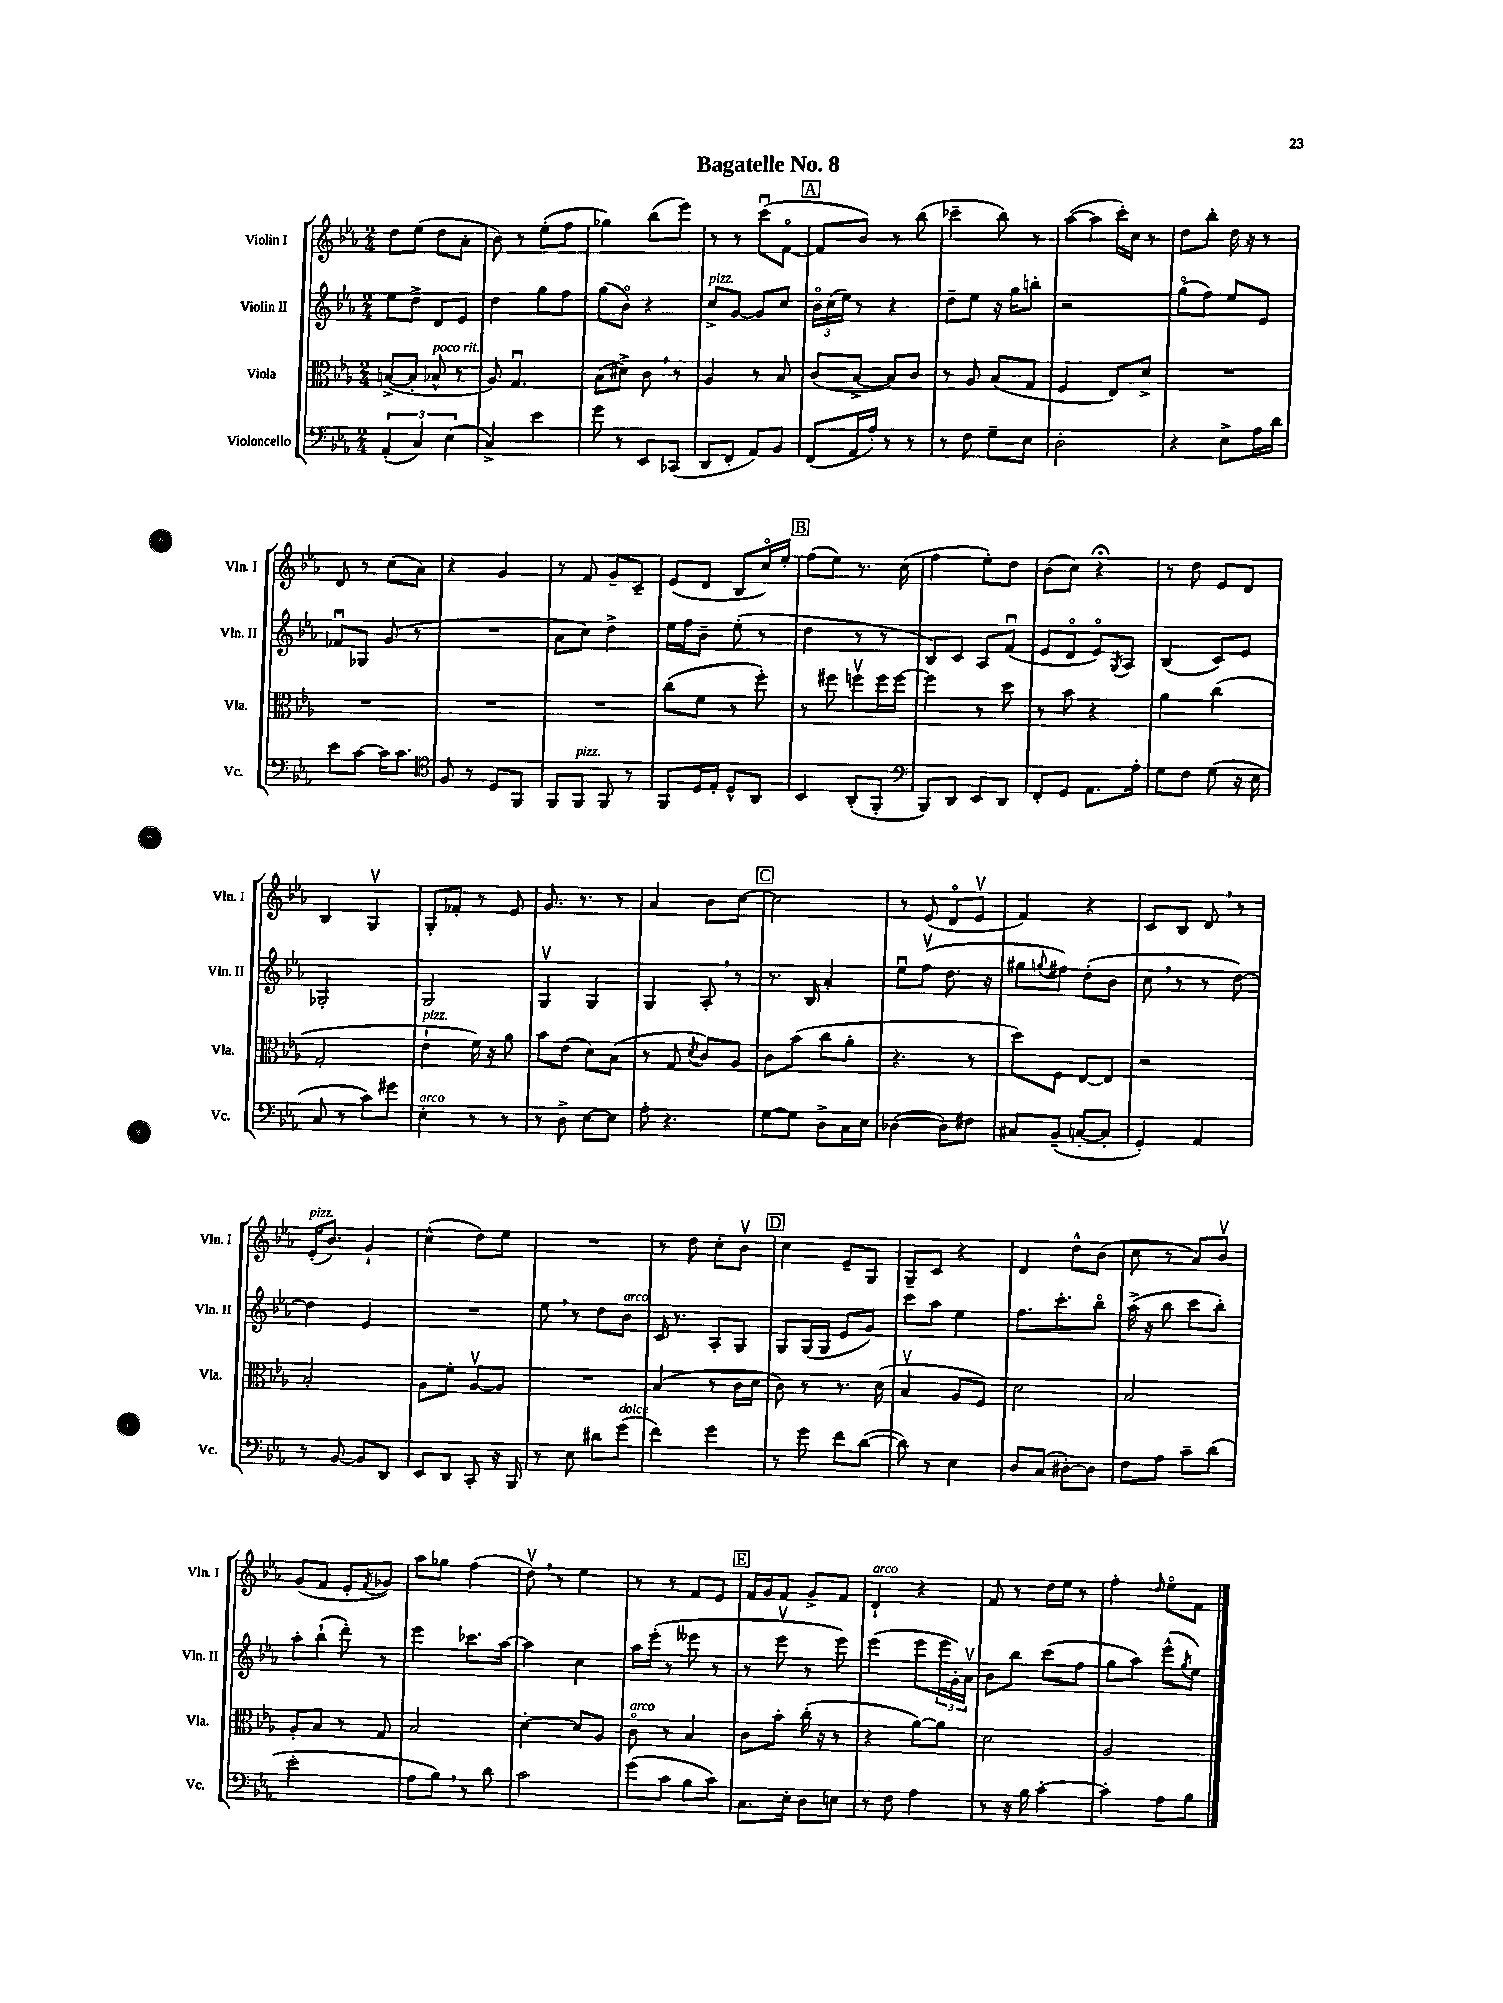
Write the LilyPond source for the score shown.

\header { title = "Bagatelle No. 8" }
<<
\new StaffGroup <<
\new Staff = "s0" \with { instrumentName = "Violin I" shortInstrumentName = "Vln. I" } {
    \clef treble \key ees \major \numericTimeSignature \time 2/4
    d''8 ees''8( d''8 aes'8-. |
    bes'8) r8 ees''8-.( f''8 |
    ges''4) bes''8( ees'''8) |
    r8 r8 c'''8\downbow( f'8~\flageolet |
    \mark \markup { \box "A" } f'8 bes'8) r8 bes''8( |
    ces'''4-- bes''8) r8 |
    aes''8~( aes''8 c'''16-.) c''16 r8 |
    d''8 bes''8-. d''16 r16 r8 |
    d'8 r8 c''8( aes'8) |
    r4 g'4 |
    r8 f'8 g'8-- c'8-- |
    ees'8( d'8 bes8 c''16\flageolet) ees''16-. |
    \mark \markup { \box "B" } f''8( ees''8) r8. c''16( |
    f''4 ees''8-.) d''8 |
    bes'8( c''8) r4\fermata |
    r8 d''8 ees'8 d'8 |
    bes4 g4\upbow |
    g8-. fes'8-. r8 ees'8 |
    g'8. r8. r8 |
    aes'4 bes'8 c''8~ |
    \mark \markup { \box "C" } c''2 |
    r8 ees'8( d'8\flageolet ees'8\upbow |
    f'4) r4 |
    c'8 bes8 d'8 \breathe r8 |
    ees'16-.^\markup { \italic "pizz." }( bes'8.) g'4-! |
    c''4-^( d''8) ees''8 |
    R2 |
    r8 d''8 c''8-. bes'8\upbow |
    \mark \markup { \box "D" } c''4 ees'8-- g8 |
    g8-- c'8 r4 |
    d'4 d''8-^ bes'8( |
    c''8 r8 aes'8) bes'8\upbow |
    g'8( f'8 ees'8-. \acciaccatura { f'8 } ges'8) |
    aes''8 ges''8 f''4( |
    d''8\upbow) \breathe r8 ees''4 |
    r8 r8 f'8 ees'8 |
    \mark \markup { \box "E" } f'16 g'16 f'8 g'8-> f'8 |
    d'4-!^\markup { \italic "arco" } r4 |
    f'8 r8 d''16 ees''16 r8 |
    f''4-. \grace { d''16 } ees''8\flageolet f'8 \bar "|." |
}
\new Staff = "s1" \with { instrumentName = "Violin II" shortInstrumentName = "Vln. II" } {
    \clef treble \key ees \major \numericTimeSignature \time 2/4
    ees''8 d''8-> d'8 ees'8 |
    d''4 g''8 f''8 |
    g''8( bes'8\flageolet) r4 |
    c''8->^\markup { \italic "pizz." } g'8~ g'8 c''8 |
    \mark \markup { \box "A" } \tuplet 3/2 { bes'16\flageolet c''16( ees''16) } r8 r4 |
    d''8-- ees''8 r16 g''16 b''8-. |
    r2 |
    g''8\flageolet( f''8) ees''8 ees'8 |
    fes'8\downbow ges8 g'8( r8 |
    R2 |
    aes'8 c''8) d''4-> |
    ees''16 f''16 bes'8-- ees''8-.( r8 |
    \mark \markup { \box "B" } d''4 r8 r8 |
    bes8) c'8 aes8 f'8\downbow( |
    ees'8 d'8\flageolet ees'8\flageolet) \acciaccatura { g8 } aes8 |
    bes4( c'8) ees'8 |
    ges2-. |
    g2 |
    g4\upbow g4 |
    g4 aes8-. \breathe r8 |
    \mark \markup { \box "C" } r8. bes16 aes'4-. |
    ees''8\downbow f''8\upbow( d''8. r16 |
    gis''8 \appoggiatura { g''8 } fis''8) d''8-.( bes'8 |
    c''8 \breathe r8 r8 d''8~) |
    d''4 ees'4 |
    R2 |
    ees''8 \breathe r8 d''8 bes'8^\markup { \italic "arco" } |
    c'16 r8. aes8-. g8 |
    \mark \markup { \box "D" } g8 g16( g16 ees'8 g'8) |
    c'''8 aes''8 ees''4 |
    f''8. c'''8.-. bes''8\flageolet |
    aes''16->( r16 bes''8 c'''8 bes''8-.) |
    aes''8-. bes''8-!( d'''8-.) r8 |
    ees'''4 ces'''8. aes''16~ |
    aes''4 c''4 |
    aes''16 ees'''16-.( r8 eeses'''8 r8 |
    \mark \markup { \box "E" } r8 ees'''8\upbow r8 ees'''8) |
    ees'''4( ees'''8 \tuplet 3/2 { ees'''16 g'16-.) aes'16\upbow } |
    bes'8 bes''8 c'''8( f''8 |
    g''8 aes''8) ees'''8-^( \acciaccatura { g''8 } ees''8) \bar "|." |
}
\new Staff = "s2" \with { instrumentName = "Viola" shortInstrumentName = "Vla." } {
    \clef alto \key ees \major \numericTimeSignature \time 2/4
    b8~->( b8-. bes8-^^\markup { \italic "poco rit." } r8 |
    aes8) g4.\downbow |
    bes8( dis'8->) c'8 \breathe r8 |
    aes4 r8 bes8 |
    \mark \markup { \box "A" } c'8( bes8~-> bes8) c'8 |
    r8 aes8 bes8( g8 |
    f4 ees8) d'8-> |
    R2 |
    R2 |
    R2 |
    R2 |
    c''8( f'8 r8 f''8-.) |
    \mark \markup { \box "B" } r8 fis''8 f''8\upbow f''16 f''16~ |
    f''4 r8 d''8 |
    r8 bes'8 r4 |
    aes'4 c''4( |
    g2-. |
    ees'4-!^\markup { \italic "pizz." } f'16) r16 aes'8 |
    bes'8 ees'8( d'8) bes8( |
    r8 g8 \acciaccatura { d'8 } c'8) aes8 |
    \mark \markup { \box "C" } c'8 bes'8( c''8 aes'8-. |
    r4. r8 |
    d''8) f8 ees8~ ees8 |
    r2 |
    bes2-. |
    aes8 f'8-. aes8~\upbow aes8 |
    R2 |
    bes4( r8 c'16 d'16 |
    \mark \markup { \box "D" } c'8) r8 r8. d'16( |
    bes4\upbow aes8 f8) |
    d'2 |
    bes2 |
    aes8-. bes8 r8 g8 |
    bes2 |
    d'4~-. d'8 aes8 |
    c'8\flageolet^\markup { \italic "arco" } r8 bes4 |
    \mark \markup { \box "E" } c'8 bes'8-. c''16-.( r16 r8 |
    r4 aes'8~) aes'8 |
    d'2 |
    aes2 \bar "|." |
}
\new Staff = "s3" \with { instrumentName = "Violoncello" shortInstrumentName = "Vc." } {
    \clef bass \key ees \major \numericTimeSignature \time 2/4
    \tuplet 3/2 { aes,4-.( c4) ees4( } |
    c4->) ees'4 |
    g'8 r8 ees,8 ces,8( |
    d,8 f,8-. aes,8) bes,8 |
    \mark \markup { \box "A" } f,8( aes,16 aes16-.) r8 r8 |
    r8 f8 g8-- ees8 |
    d2-. |
    r4 ees8-> aes16 d'16 |
    ees'8 c'8~ c'16 c'8. |
    \clef tenor f8 r8 d8 f,8 |
    f,8 f,8^\markup { \italic "pizz." } f,8 r8 |
    f,8 d16 ees16-. d8-^ aes,8 |
    \mark \markup { \box "B" } bes,4 aes,8-.( f,8-. |
    \clef bass bes,,8) d,8 ees,8 d,8 |
    f,8-. g,8 aes,8. aes16-. |
    g8 f8 g8( r16 ees16 |
    c8 r8 c'8) gis'8 |
    ees4-.^\markup { \italic "arco" } r8 r8 |
    r8 d8-> ees8~ ees8 |
    aes8-. r4. |
    \mark \markup { \box "C" } g8~ g8 d8-> c16 ees16 |
    des4~( des8) fis8 |
    cis8 bes,8--( c8~-. c8-. |
    g,4-.) aes,4 |
    r8 bes,8~ bes,8 d,8 |
    ees,8 d,8 c,8-. r16 bes,,16 |
    r8 ees8 dis'8 g'8^\markup { \italic "dolce" }( |
    f'4) g'4 |
    \mark \markup { \box "D" } r8 g'8 f'8 d'8~( |
    d'8) r8 ees4 |
    d8 c8( dis8~-.) dis8 |
    f8 aes8 c'8-- d'8( |
    ees'2-. |
    aes8 bes8) \breathe r8 d'8 |
    c'2 |
    g'8( c'8 bes8 c'8) |
    \mark \markup { \box "E" } c8. ees16-. d8 e8 |
    r8 f8 aes4 |
    r8 r16 bes16 c'4~-. |
    c'4-. aes8 bes8 \bar "|." |
}
>>
>>
\layout { \context { \Score \remove "Bar_number_engraver" } }
